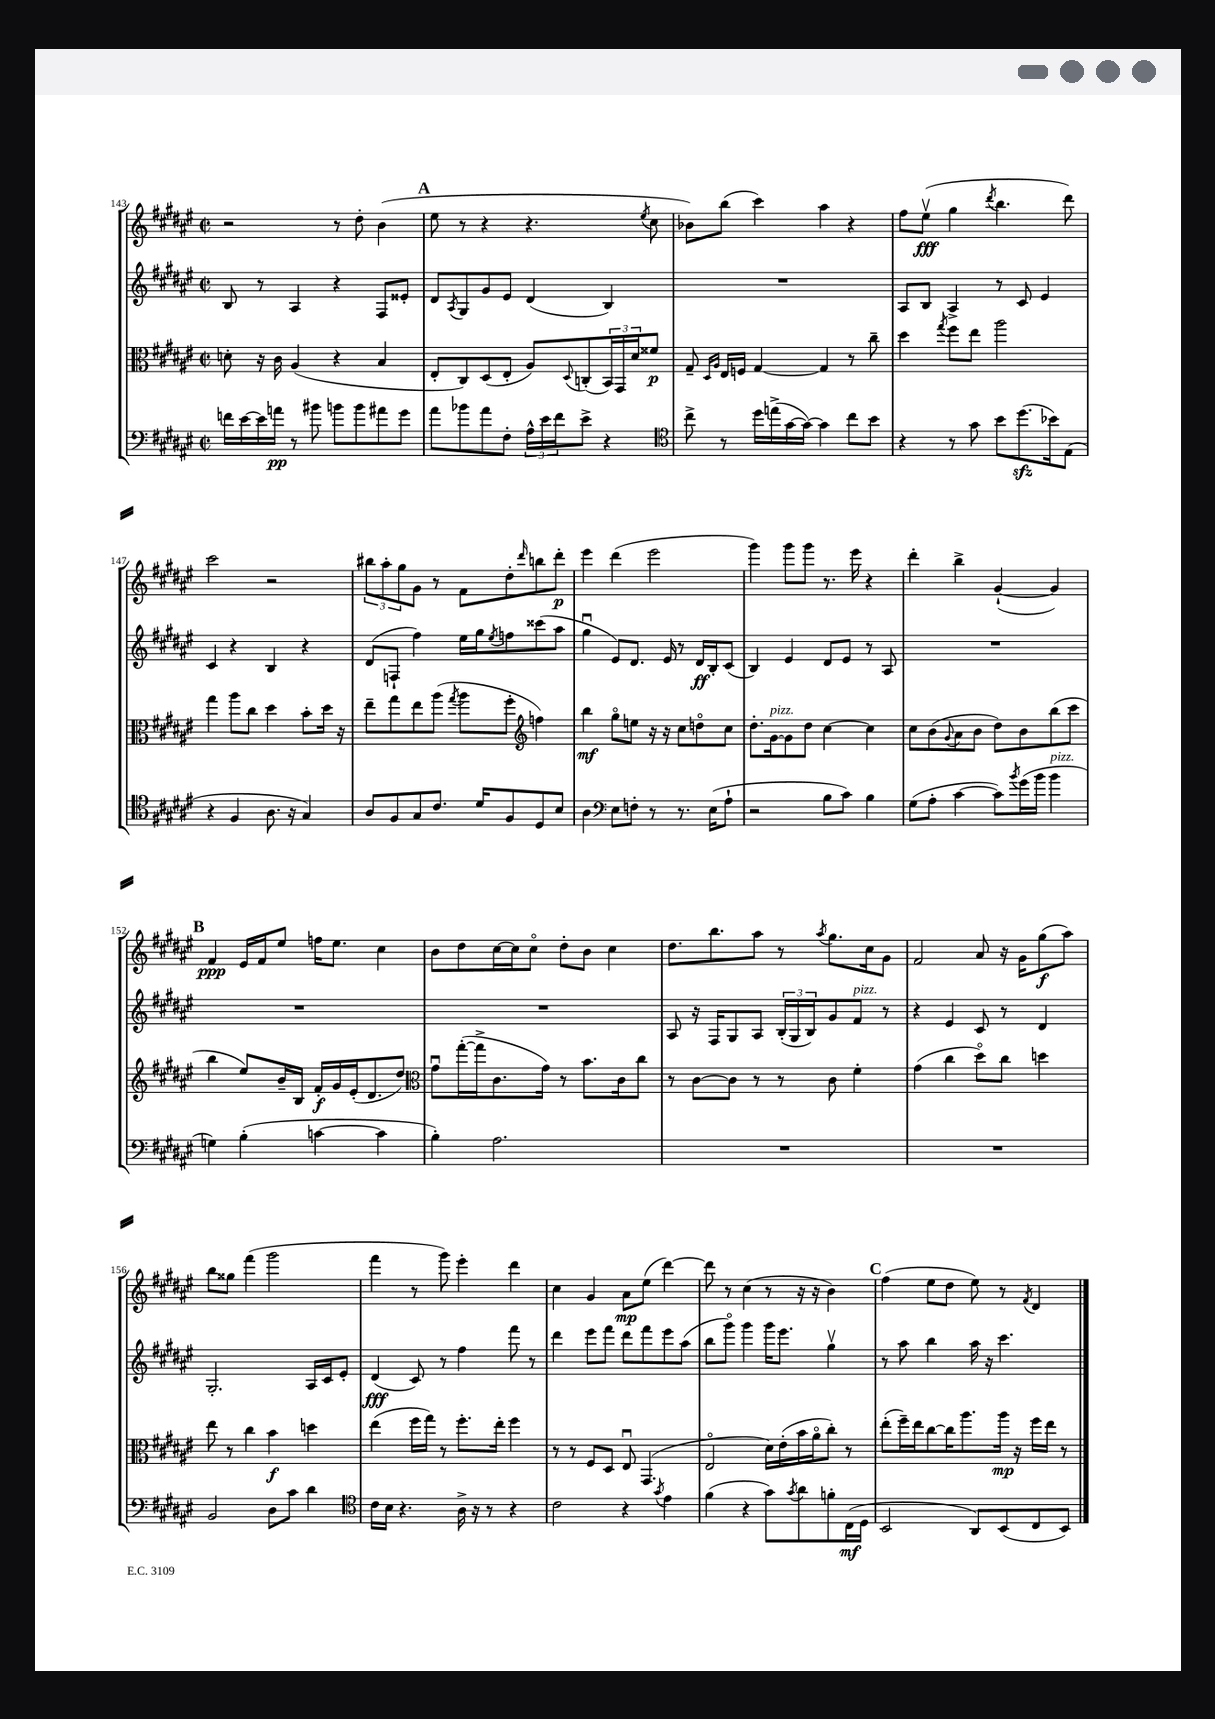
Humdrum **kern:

**kern	**kern	**kern	**kern
*staff4	*staff3	*staff2	*staff1
*clefF4	*clefC3	*clefG2	*clefG2
*k[f#c#g#d#a#e#]	*k[f#c#g#d#a#e#]	*k[f#c#g#d#a#e#]	*k[f#c#g#d#a#e#]
*M2/2	*M2/2	*M2/2	*M2/2
*met(c|)	*met(c|)	*met(c|)	*met(c|)
16f\LL	8d'\	8B/	2r
[16e#\	.	.	.
16e#\]	16r	8r	.
16a\JJ	16c#\	.	.
8r	(4A#/	4A#/	.
8b#\	.	.	.
8b\L	4r	4r	8r
8b\	.	.	8dd#'\
8a#\	4B/	8F#/L	(4b\
8g#\J	.	8e##'/J	.
=	=	=	=
8a#\L	8E#'/L	8d#/L	8ee#\
.	.	8qA#/	.
8b-\	8C#/)	8G#/	8r
8a#\	(8D#/	8g#/	4r
8F#'\J	8E#'/J	8e#/J	.
24A#^^\LL	8A#/L)	(4d#/	4.r
24e#\	.	.	.
24f#\J	.	.	.
.	8qqD#/	.	.
8e#^\J	(8C'/	.	.
4r	24BB/L)	4B/)	.
.	24GG#/	.	.
.	24d#/J	.	.
.	.	.	8qee#/
.	8f##/J	.	8cc#\
=	=	=	=
*clefC4	*	*	*
8cc#^\	8G#~/	1r	8b-\L)
.	16qqD#/LL	.	.
.	16qqA#/JJ	.	.
8r	16E#/LL	.	(8bb\J
.	16F/JJ	.	.
16dd#\LL	[4G#/	.	4ccc#\)
(16ee^\	.	.	.
[16g#\	.	.	.
16g#\_JJ)	.	.	.
4g#\]	4G#/]	.	4aa#\
8cc#\L	8r	.	4r
8b\J	8cc#~\	.	.
=	=	=	=
4r	4dd#\	8A#/L	8ff#\L
.	.	8B/J	(8ee#v\J
.	8qgg#/	.	.
8r	8ff#\L	4A#^/	4gg#\
8g#\	8ee#\J	.	.
.	.	.	8qddd#/
8b\L	2aa#\	8r	4.bb\
(8.dd#\	.	8c#/	.
.	.	4e#/	.
16b-\k)	.	.	.
(8E#\J	.	.	8ddd#\)
=	=	=	=
4r	4gg#\	4c#/	2ccc#\
4F#/	8aa#\L	4r	.
.	8cc#\J	.	.
8.A#\	4dd#\	4B/	2r
16r	.	.	.
4G#/)	8b'\L	4r	.
.	16dd#\Jk	.	.
.	16r	.	.
=	=	=	=
8A#/L	8ee#~\L	(8d#/L	12bb#\L
.	.	.	12aa#'\
8F#/	8gg#\	8F`/J	.
.	.	.	12gg#\
8G#/	8ee#\	4ff#\)	8g#\J
8.c#/J	(8aa#\J	.	8r
.	8qgg#/	.	.
.	8aa#\L	16ee#\LL	8f#\L
16d#/LK	.	16gg#\J	.
.	.	8qee#/	.
8F#/	8ff#'\J	8ff\	8dd#'\
*	*clefG2	*	*
.	.	.	16qqddd#/
8D#/	4ff\)	(8ccc##\	8bb\
8B/J	.	8aa#\J	8ddd#'\J
=	=	=	=
4A#\	4bb\	4gg#u\	4eee#\
*clefF4	*	*	*
8E#\L	8gg#o\L	8e#/L)	(4ddd#\
8F'\J	8ee\J	8.d#/J	.
8r	16r	.	2eee#\
.	16r	16e#/	.
8.r	8cc#\L	8r	.
.	8ddo\	16d#/LL	.
(16E#\LK	.	16B'/J	.
8A#`\J	8cc#\J	(8c#/J	.
=	=	=	=
2r	8.dd#'\L	4B/)	4ggg#\)
.	[16g#\k	.	.
.	8g#\]	4e#/	8ggg#\L
.	8dd#\J	.	8ggg#\J
8B\L	[4cc#\	8d#/L	8.r
8c#\J)	.	8e#/J	.
.	.	.	16eee#\
4B\	4cc#\]	8r	4r
.	.	8A#/	.
=	=	=	=
(8G#\L	8cc#\L	1r	4ddd#'\
8A#'\J	(8b\	.	.
.	8qqg#/	.	.
[4c#\	8a#\	.	4bb^\
.	8b\J	.	.
8c#\]L)	8dd#\L)	.	([4g#`/
8qb/	.	.	.
(16g#\L	8b\	.	.
16b\JJ	.	.	.
4b\	(8bb\	.	4g#/])
.	8ccc#\J	.	.
=	=	=	=
4G\)	4bb\	1r	4f#/
(4B'\	8ee#/L)	.	16e#/LL
.	.	.	16f#/J
.	16b~/L	.	8ee#/J
.	16B/JJ	.	.
[4c\	16f#'/LL	.	16ff\LK
.	16g#/	.	8.ee#\J
.	(16e#'/J	.	.
.	8.d#/	.	.
4c\]	.	.	4cc#\
.	8dd#/J)	.	.
=	=	=	=
*	*clefC3	*	*
4B'\)	8g#u\L	1r	8b\L
.	([16gg#'\L	.	8dd#\
.	16gg#^\]J	.	.
2.A#\	8.c#\	.	[16cc#\L
.	.	.	16cc#\]J
.	.	.	8cc#o\J
.	16g#\Jk)	.	.
.	8r	.	8dd#'\L
.	8.b\L	.	8b\J
.	.	.	4cc#\
.	16c#\k	.	.
.	8cc#\J	.	.
=	=	=	=
1r	8r	8A#/	8.dd#\L
.	[8c#\L	16r	.
.	.	16F#/LK	8.bb\
.	8c#\]J	8G#/	.
.	8r	8A#/J	8aa#\J
.	8r	(24B'/LL	8r
.	.	24G#/	.
.	.	24B/J)	.
.	.	.	8qaa#/
.	8c#\	8g#/	8.gg#\L
.	4f#'\	8f#/J	.
.	.	.	16cc#\k
.	.	8r	8g#\J
=	=	=	=
1r	(4g#\	4r	2f#/
.	4cc#\	4e#/	.
.	8dd#o\L)	8c#/	8a#/
.	8cc#\J	8r	16r
.	.	.	16g#\LK
.	4dd\	4d#/	(8gg#\
.	.	.	8aa#\J)
=	=	=	=
2BB/	8ee#\	2.G#'/	8bb\L
.	8r	.	8gg##\J
.	4cc#\	.	(4fff#\
8D#\L	4b\	.	2ggg#\
8c#\J	.	.	.
4d#\	4dd\	16A#/LL	.
.	.	16c#/J	.
.	.	8e#'/J	.
=	=	=	=
*clefC4	*	*	*
16c#\LL	(4ee#\	(4d#/	4fff#\
16B\JJ	.	.	.
4.r	.	.	.
.	16ff#\LL	8c#/)	8r
.	16gg#\JJ)	.	.
.	8r	8r	8ggg#\)
16A#^\	8.ff#'\L	4ff#\	4eee#'\
16r	.	.	.
8r	.	.	.
.	16ee#'\Jk	.	.
4r	4ff#\	8fff#\	4ddd#\
.	.	8r	.
=	=	=	=
2c#\	8r	4ddd#\	4cc#\
.	8r	.	.
.	8F#/L	8eee#\L	4g#/
.	8D#/J	8fff#\J	.
4r	8E#u/	8ddd#\L	8a#\L
.	(4.GG#/	8fff#\	(8ee#\J
8qg#/	.	.	.
4e#\	.	8eee#\	[4ddd#\)
.	.	(8aa#\J	.
=	=	=	=
(4f#\	2E#o/	8bb\L	8ddd#\]
.	.	8ggg#o\J)	8r
4r	.	4ggg#\	(4cc#\
8g#\L)	16d#\LL)	16ggg#\LK	8r
.	(16e#'\	8.eee#\J	.
8qg#/	.	.	.
8a#\	16b\	.	16r
.	16a#o\J	.	16r
8f'\	8cc#'\J)	4gg#v\	4b\)
(16C#\L	8r	.	.
16D#\JJ	.	.	.
=	=	=	=
2BB/	(8ee#'\L	8r	(4ff#\
.	16ff#~\L)	8aa#\	.
.	16ee#\J	.	.
.	[8cc#\	4bb\	8ee#\L
.	16cc#\]K	.	8dd#\J
.	8.aa#\	.	.
8AA#/L)	.	16aa#\	8ee#\)
.	.	16r	.
(8BB/	16aa#\Jk	4.ccc#\	8r
.	16r	.	.
.	.	.	8qf#/
8C#/	16ff#\LL	.	4d#/
.	16ee#\JJ	.	.
8BB/J)	8r	.	.
==	==	==	==
*-	*-	*-	*-
